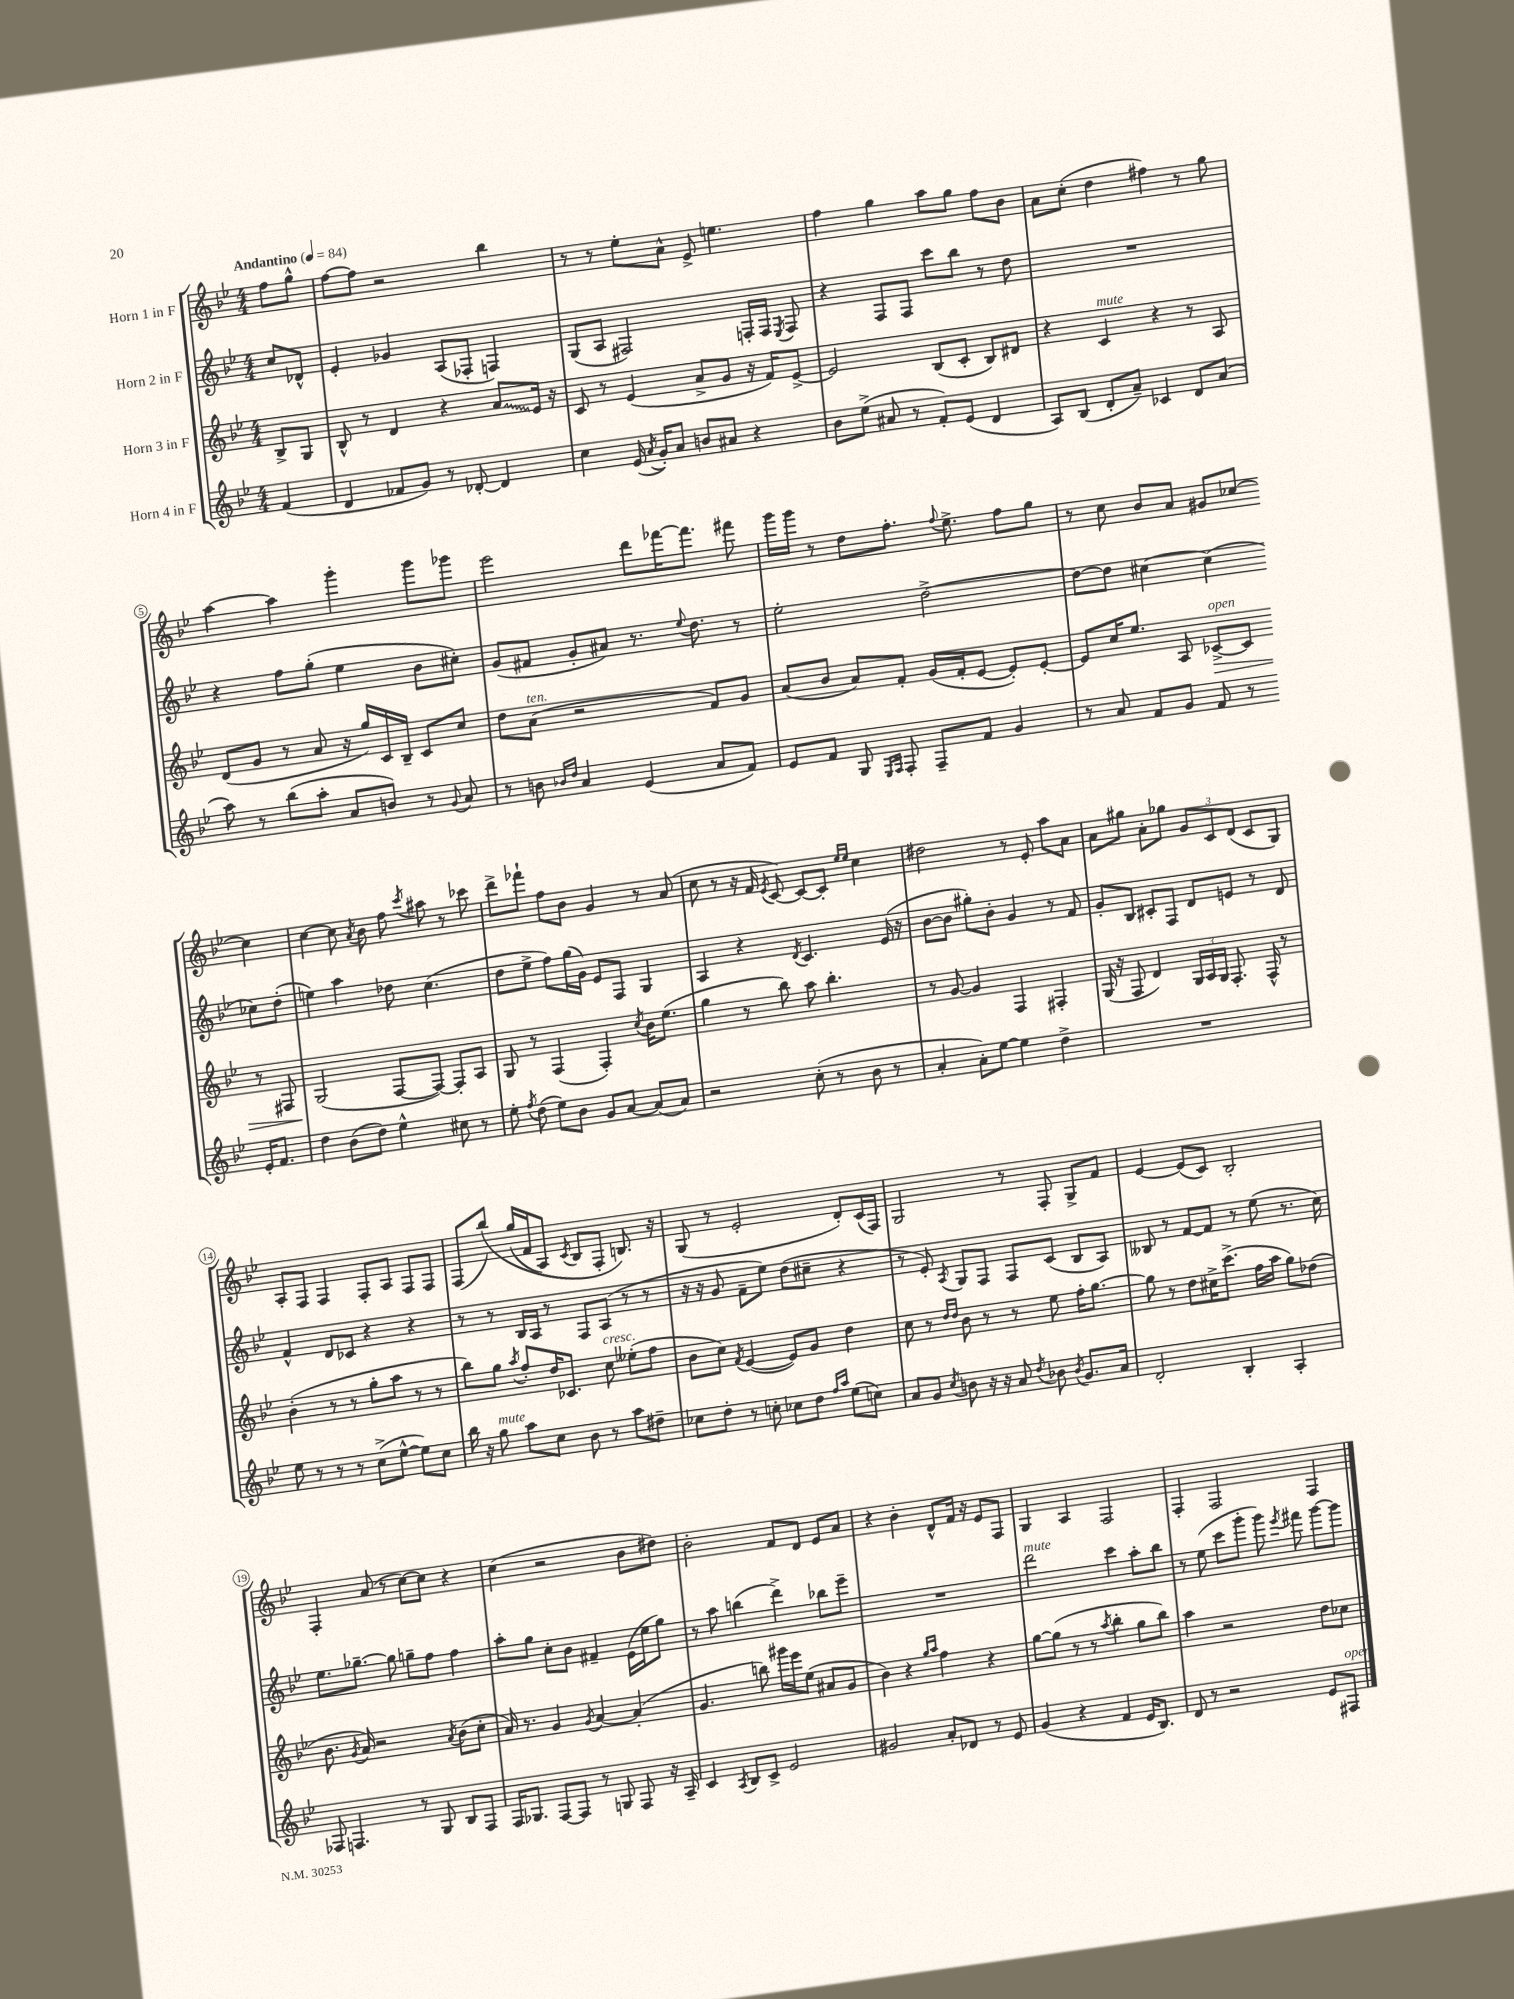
<<
\new StaffGroup <<
\new Staff = "s0" \with { instrumentName = "Horn 1 in F" } {
    \clef treble \key bes \major \numericTimeSignature \time 4/4 \partial 4 \tempo "Andantino" 4 = 84
    \autoBeamOff f''8[ g''8]-^ |
    f''8[~ f''8] r2 bes''4 |
    r8 r8 ees''8[-. a'8]-^ ees'8-> e''4. |
    f''4 g''4 a''8[ g''8] f''8[ bes'8] |
    a'8[ c''8]-.( d''4 fis''4) r8 g''8 |
    a''4~ a''4 g'''4-. g'''8[ ges'''8] |
    ees'''2 d'''8[ fes'''16~ fes'''8.] fis'''8 |
    g'''16[ g'''16] r8 d''8[ f''8.]-. \appoggiatura { f''8 } ees''8.-> f''8[ g''8] |
    r8 c''8 bes'8[ a'8] gis'8[ ces''8]~ ces''4 |
    c''4~ c''8 \acciaccatura { a'8 } bes'8 f''8 \acciaccatura { c'''8 } ais''8 r8 ces'''8 |
    d'''8[-> fes'''8]-! f''8[ bes'8] g'4 r8 a'8( |
    c''8 r8 r16 f'16 \acciaccatura { ees'8 } c'8~) c'8[~ c'8]-. \grace { ees''16[ ees''16] } c''4 |
    dis''2 r8 ees'8-. a''8[ a'8] |
    a'8[ gis''8] a'8[-. ges''8] \tuplet 3/2 { g'8[ c'8 d'8]( } c'8[ g8]) |
    a8[-. f8] f4 f8[-. a8] f8[ f8] |
    f8[( bes''8])\( g''16[( f'16 a8]) \acciaccatura { c'8 } bes8[ f8]-. b8.\) r16 |
    g8( r8 ees'2-. d'8[-.) c'16( f16]) |
    g2 r8 f8-. g8[-> f'8] |
    ees'4~ ees'8[( c'8]) bes2-. |
    f4-. a'8( r8 c''8[~) c''8] r4 |
    c''4( r2 bes'8[ dis''8]) |
    bes'2-. f'8[ d'8] ees'8[ a'8] |
    r4 bes'4-. d'8[-^ f'16] r16 ees'8[ f8] |
    g4 a4 f2 |
    f4-. f2 f4 \bar "|." |
}
\new Staff = "s1" \with { instrumentName = "Horn 2 in F" } {
    \clef treble \key bes \major \numericTimeSignature \time 4/4 \partial 4
    \autoBeamOff c''8[ des'8]-^ |
    ees'4-. ges'4 a8[( fes8]-. f4) |
    g8[( a8] fis2) f16[-. f16] \acciaccatura { ees8 } f8 |
    r4 f8[ f8] c'''8[ bes''8] r8 d''8 |
    R1 |
    r4 f''8[ g''8]-.( ees''4 bes'8[ cis''8]-.) |
    g'8[( fis'8] g'8[-. ais'8]) r8. \appoggiatura { ees''8 } d''8. r8 |
    ees''2-. d''2~-> |
    d''8[~ d''8] cis''4~ cis''4( ces''8[) d''8]-.( |
    e''4) a''4 des''8 c''4.( |
    d''8[ ees''8]-> f''8[) g''16( g'16]) ees'8[ f8] g4 |
    a4 r4 \acciaccatura { d'8 } c'4. ees'16( r16 |
    bes'8[~ bes'8] gis''8[-.) bes'8]-. g'4 r8 f'8 |
    g'8[-. bes8] cis'8[-. f8] d'8[ e'8] r8 d'8 |
    f'4-^ d'8[ ces'8] r4 r4 |
    r8 r8 bes16[ a16] r8 f8[ a8]( r8 r8 |
    r16 r16 g'8 f'8[-- ees''8]) d''8[( cis''8]-- r4 |
    r8 ees'8-.) \acciaccatura { a8 } g8[ f8] f8[ c'8]( bes8[ a8]) |
    beses8 r8 f'8[~ f'8] r8 ees''8( r8. c''16) |
    ees''8.[ ges''8.]~-- ges''8 g''8[-- f''8] f''4 |
    a''8[-. g''8] c''8[-. bes'8] fis'4-- ees'16[( ees''16 g''8]) |
    r8 a''8 b''4( d'''4->) bes''8[ ees'''8]-- |
    R1 |
    d'''2^\markup { \italic "mute" } c'''4 a''8[-. bes''8] |
    r8 ees''8( c'''8[ g'''8]-. g'''8) \acciaccatura { ees'''8 } fis'''8 g'''8[~ g'''8] \bar "|." |
}
\new Staff = "s2" \with { instrumentName = "Horn 3 in F" } {
    \clef treble \key bes \major \numericTimeSignature \time 4/4 \partial 4
    \autoBeamOff bes8[-> g8] |
    bes8-^ r8 d'4 r4 \once \override Glissando.style = #'zigzag a'8[\glissando ees'16] r16 |
    c'8 r8 ees'4( a'8[-> g'8] r16 f'16[) ees'8]~-> |
    ees'2 bes8[( c'8]-. bes8[) dis'8] |
    r4 c'4^\markup { \italic "mute" } r4 r8 a8 |
    d'8[( g'8] r8 a'8 r16 g''16[) c'16 bes16]-- c'8[ c''8] |
    d''8[ a'8]^\markup { \italic "ten." }( r2 f'8[) g'8] |
    a'8[( bes'8] a'8[) f'8]-. g'16[( f'16-. ees'8]~ ees'8[-.) ees'8]~-. |
    ees'8[ c''16 ees''8.] a8 ces'8[~->\>^\markup { \italic "open" } ces'8] r8 fis8 |
    g2\!( f8[~ f8]~) f8[-. a8] |
    g8 r8 f4( f4-.) \acciaccatura { c''8 } bes'16[ ees''8.]( |
    g''4 r8 bes''8) a''8 bes''4.-. |
    r8 g'8~ g'4 f4 fis4-. |
    g16( r16 f8 d'4) \tuplet 3/2 { g16[ a16 g16] } f8.-. f16-^ r8 |
    bes'4-.( r8 r8 g''8[-. a''8] r8 r8 |
    bes''8[) g''8] \acciaccatura { a''8 } f''8[-. d''16 ces'8.] c''8^\markup { \italic "cresc." } eeses''8[-.( f''8] |
    bes'8[ c''8]) \acciaccatura { f'8 } ees'4~( ees'8[) g'8] d''4 |
    c''8 r8 \grace { d''16[ d''16] } bes'8 r8 r8 ees''8 f''16[-. g''8.]~ |
    g''8 r8 d''8[ cis''16-> c'''8.]->( f''16[ a''16] g''8[) des''8]( |
    bes'8. \acciaccatura { g'8 } a'16) r2 \acciaccatura { a'8 } bes'8[( c''8]-. |
    a'16) r8. g'4 \acciaccatura { g'8 } a'4~ a'4-.( |
    g'4. b''8) gis'''16[ ees'''16 ees''8]( ais'8[ g'8] |
    bes'4) r4 \grace { g''16[ a''16] } f''4 r4 |
    g''8[~ g''8]( r8 r8 \acciaccatura { a''8 } bes''4-. g''8[ bes''8]) |
    a''4 r2 d''8[ ces''8] \bar "|." |
}
\new Staff = "s3" \with { instrumentName = "Horn 4 in F" } {
    \clef treble \key bes \major \numericTimeSignature \time 4/4 \partial 4
    \autoBeamOff f'4( |
    d'4 fes'8[ g'8]) r8 des'8~-. des'4 |
    c''4 ees'16( \acciaccatura { a'8 } g'16[-.) a'8] b'8[ ais'8] r4 |
    bes'8[ ees''8]->( ais'8 r8 f'8[-.) ees'8]( d'4 |
    a8[) bes8]( d'8[-. a'8]--) ces'4 d'8[ a'8]( |
    a''8) r8 bes''8[( a''8]-. a'8[ b'8]) r8 \appoggiatura { g'8 } a'8 |
    r8 b'8 \grace { bes'16[ d''16] } a'4 ees'4( a'8[ f'8]) |
    ees'8[ f'8] g8 \grace { ees16[ f16] } f8-. f8[-- f'8] g'4 |
    r8 a'8 f'8[ g'8] f'8 r8 ees'16[-. f'8.] |
    d''4 bes'8[( d''8]) ees''4-^ cis''8 r8 |
    ees''8-. \acciaccatura { f''8 } d''8( ees''8[) bes'8] g'8[ a'8]~ a'8[( a'8]) |
    r2 c''8-.( r8 bes'8 r8 |
    a'4-. a'8[-.) ees''8]~ ees''4 d''4-> |
    R1 |
    ees''8 r8 r8 r8 c''8[->( ees''8]~-^ ees''8[) c''8] |
    bes''16 r16 g''8^\markup { \italic "mute" } a''8[ c''8] bes'8 r8 a''8[ dis''8]-- |
    ces''8[ d''8]-. r8 c''8-. ces''8[ d''8] \grace { f''16[ a''16] } ees''8[( c''8]) |
    a'8[ g'8] \acciaccatura { c''8 } b'8 r16 r16 a'8 \acciaccatura { d''8 } bes'8 \acciaccatura { bes'8 } g'8.[ a'16] |
    d'2-. bes4-. a4-. |
    fes8 f4. r8 g8 bes8[ f8] |
    f16[ ges8.] f8[~ f8] r8 g8 f8 r16 a16-- |
    c'4 \acciaccatura { a8 } bes8[ c'8]-> ees'2 |
    gis'2 a'8[-. des'8] r8 ees'8 |
    g'4( r4 f'4 ees'16[ bes8.]) |
    d'8 r8 r2 ees'8[ fis8]^\markup { \italic "open" } \bar "|." |
}
>>
>>
\layout { \context { \Score \override BarNumber.stencil = #(make-stencil-circler 0.1 0.3 ly:text-interface::print) } }
